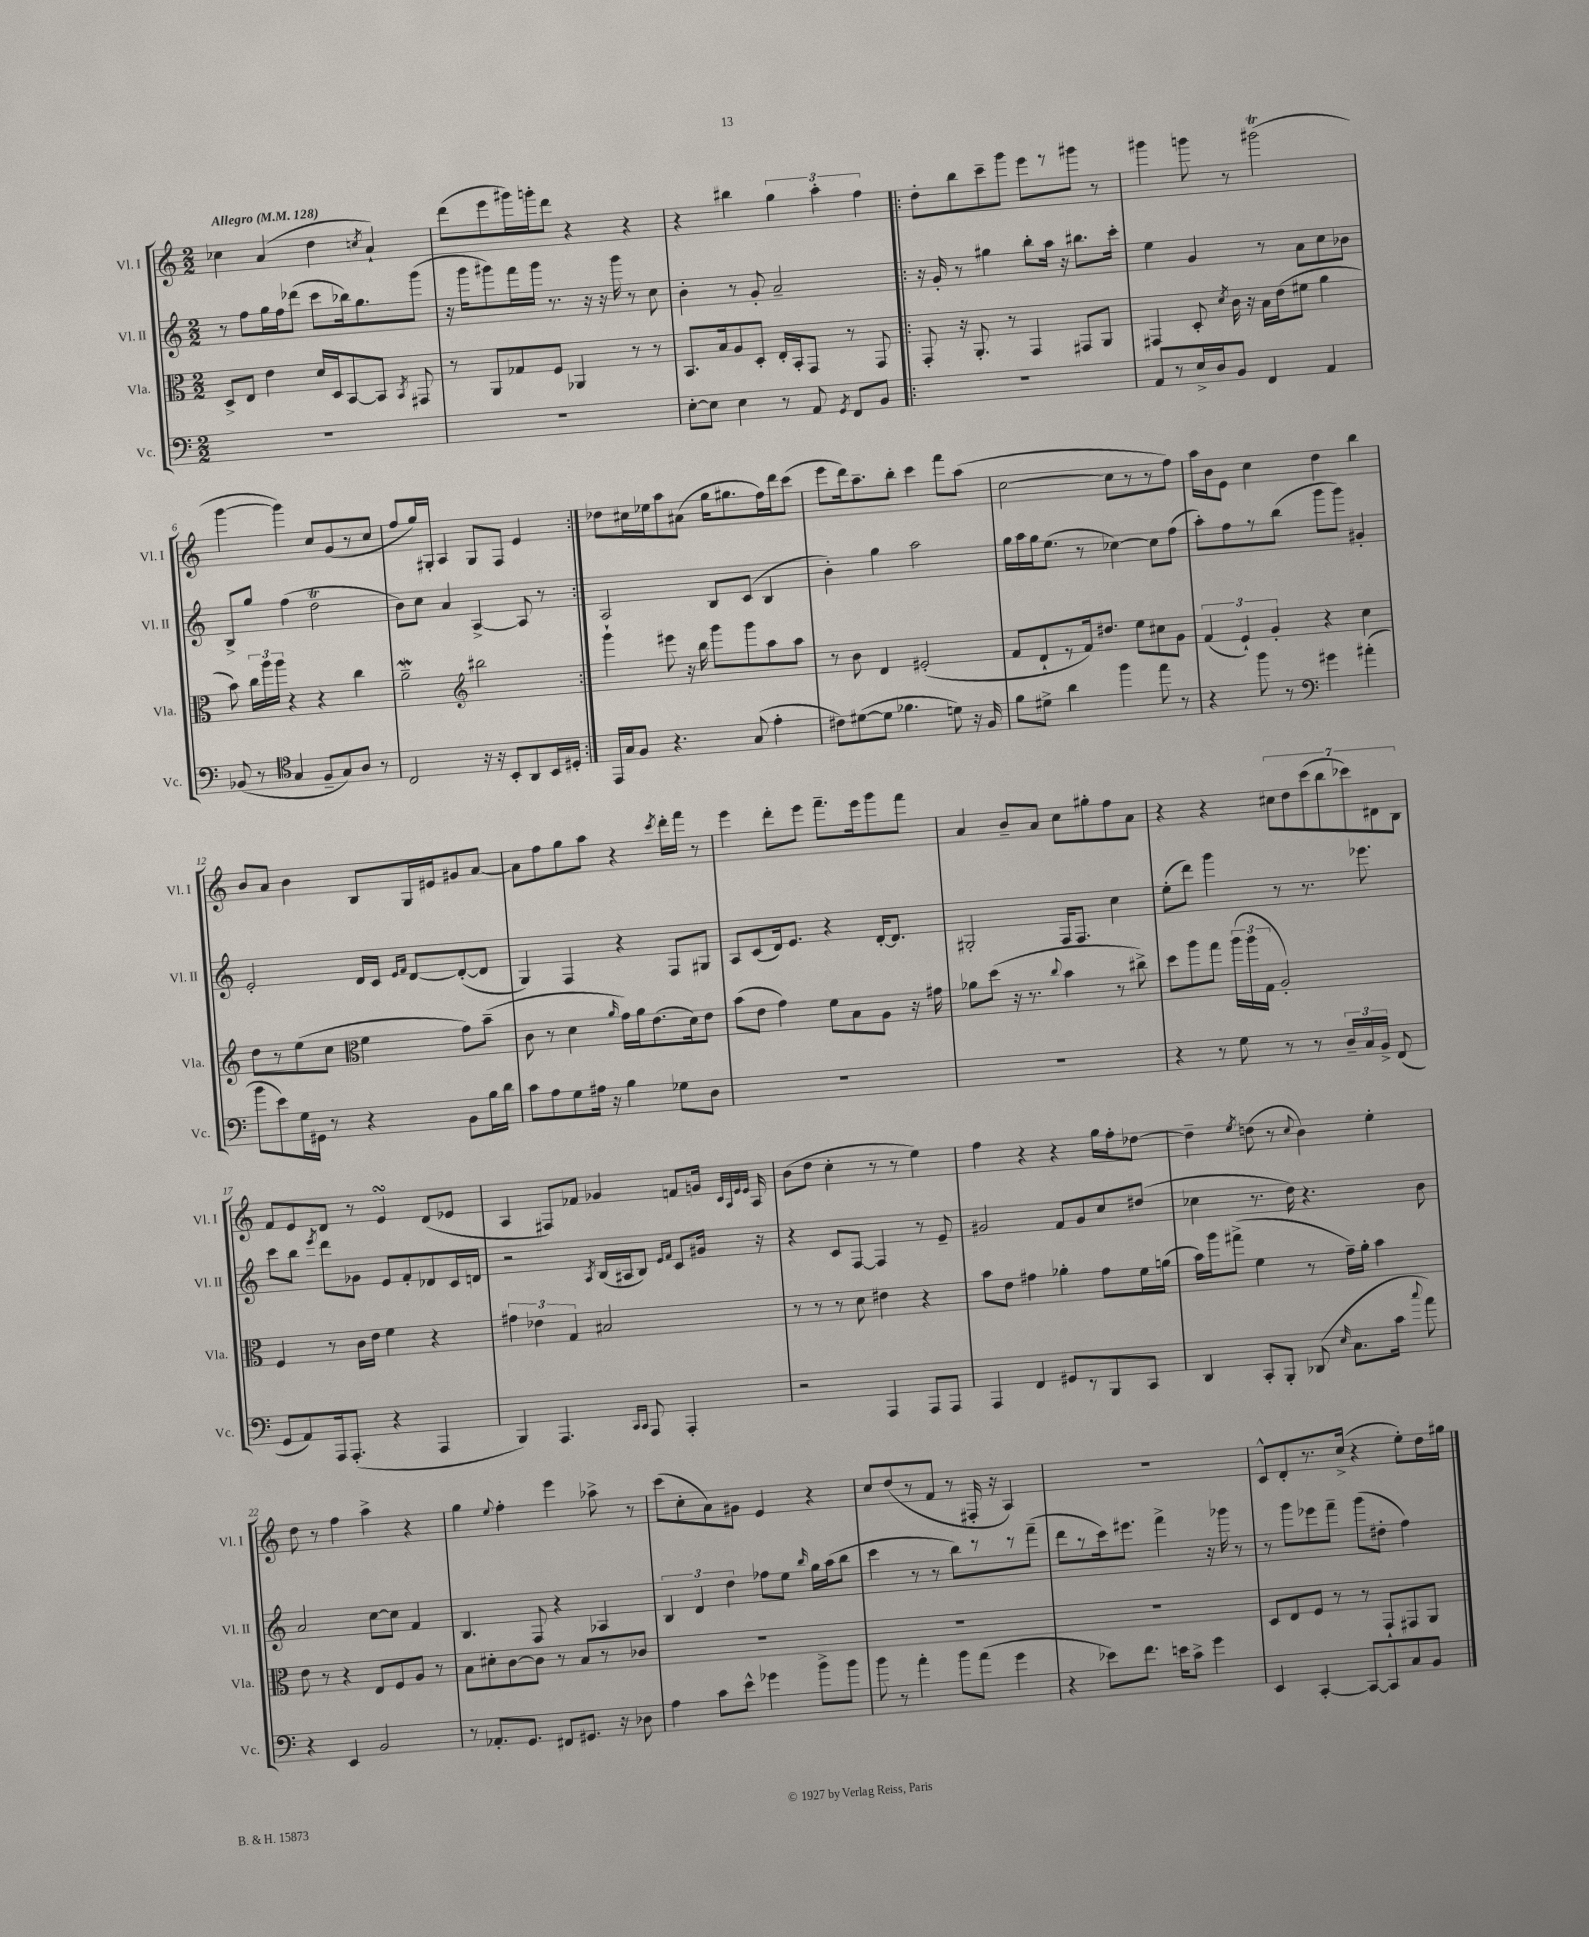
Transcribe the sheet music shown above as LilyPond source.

<<
\new StaffGroup <<
\new Staff = "s0" \with { instrumentName = "Vl. I" shortInstrumentName = "Vl. I" } {
    \clef treble \key c \major \numericTimeSignature \time 2/2 \tempo "Allegro" 4 = 128
    \autoBeamOff ces''4 a'4( d''4 \acciaccatura { c''8 } a'4-!) |
    d'''8[( e'''8 gis'''16) g'''16-. d'''8] r4 r4 |
    r4 bis''4 \tuplet 3/2 { g''4 a''4-. f''4 } |
    \repeat volta 2 { d''8[-. b''8 c'''8-- g'''8] e'''8[ r8 gis'''8] r8 |
    gis'''4 g'''8 r8 gis'''2\trill( |
    g'''4~ g'''4) c''8[ g'8( r8 c''8] |
    f''8[ g''16) gis16]-. a4 gis8[ f8] e'4 | }
    des''8[ cis''16 ees''16 a''8 ais'8]( g''16[ gis''8. f''16) d'''16 c'''8]( |
    e'''8[ d'''16) a''8.-- b''8]-. c'''4 f'''8[ a''8]( |
    c''2~ c''8[ r8 r8 f''8]) |
    a''16[ b'16 e'8] c''4 d''4 b''4 |
    b'8[ a'8] b'4 b8[ g16 eis'16 gis'8 a'8]~ |
    a'8[ f''8 g''8 a''8] r4 \acciaccatura { c'''8 } d'''16[-. f'''16] r8 |
    e'''4 d'''8[-. e'''8] f'''8.[-- e'''16 g'''8 f'''8] |
    a'4 b'8[-- a'8] c''8[ gis''8-. f''8 a'8] |
    r4 r4 \tuplet 7/4 { cis''8[ d''8 c'''8( b''8 ces'''8) dis'8 b8] } |
    f'8[ e'8 d'8] r8 e'4\turn d'8[( ees'8] |
    a4 fis8[) fes'8] ges'4 f'8[ g'16] \grace { c'32[ a32 e'32 e'32] } a16 |
    b'8[( d''8] c''4-. r8 r8 e''4) |
    f''4 r4 r4 g''16[ f''16-. des''8]~ |
    des''4-- \acciaccatura { e''8 } d''8( r8 \appoggiatura { c''8 } b'4) e''4-. |
    d''8 r8 f''4 a''4-> r4 |
    g''4 \appoggiatura { e''8 } f''4-. e'''4 aes''8-> r8 |
    c'''8[( c''8-. a'8) gis'8] e'4 r4 |
    c''8[ d''8( r8 f'8] r8 fis16-. r16 a4) |
    R1 |
    c'8[-^ d'8-. r8. c''16]->( r4 e''8[-.) d''16 gis''16] \bar "|." |
}
\new Staff = "s1" \with { instrumentName = "Vl. II" shortInstrumentName = "Vl. II" } {
    \clef treble \key c \major \numericTimeSignature \time 2/2
    \autoBeamOff r8 f''8[ g''16 f''16 des'''8]( c'''8[ bes''16) g''8. g'''8]( |
    r16 g'''16[ gis'''8) f'''16 gis'''16] r8. r16 r16 gis'''16 r8 c''8 |
    b'4-. r8 g'8-. a'2-- |
    \repeat volta 2 { r16 g'16-. r8 gis''4 b''8[-. a''16] r16 bis''8.[ c'''16]-. |
    e''4 g'4 r8 a'8[ c''8 bes'8] |
    b8[-> g''8] f''4( d''2\trill |
    b'8[) c''8] a'4 a4~-> a8 r8 | }
    a2 b8[ c'8]( b4 |
    b'4-.) g''4 a''2 |
    g''16[ a''16 g''16 e''8.]( r8 ces''4~) ces''8[ f''8]( |
    a''8[-.) f''8 r8 b''8]( g'''8[ g'''8]) gis'4-. |
    e'2-. d'16[ c'16] \grace { e'16[ f'16] } d'8[~ d'8~-.( d'8] |
    g4) f4 r4 f8[ gis8] |
    a8[ c'8( d'16) e'8.] r4 d'16[~-. d'8.] |
    gis2-. f16[ f8.] c''4 |
    e''8[-.( d'''8]) g'''4 r8 r8. ees'''8. |
    c'''8[ b''8] \acciaccatura { e'''8 } d'''8[ ges'8] e'8[ f'8-. des'8 c'16 d'16] |
    r2 \acciaccatura { a8 } b16[( ais16 b8]) \grace { e'16[ f'16] } c'8[ gis'16] r16 |
    r4 c'8[ f8]~ f4 r8 e'8-- |
    gis'2 f'8[ gis'8 c''8 dis''8]( |
    ces''4 r8. d''16) r4. b'8 |
    a'2 c''8[~ c''8] f'4 |
    b4. f8 r4 aes4 |
    \tuplet 3/2 { b4 d'4 d''4 } fes''8[ e''8] \grace { b''16 } g''16[ a''16( b''8] |
    c'''4 r8 r8 b''8[) r8 r8 f'''8]--( |
    d'''8[ r8 c'''16) eis'''8.] f'''4-> r16 ges'''16 r8 |
    r8 g'''8[ ees'''8 f'''8]-- g'''8[( dis''8]-. f''4) \bar "|." |
}
\new Staff = "s2" \with { instrumentName = "Vla." shortInstrumentName = "Vla." } {
    \clef alto \key c \major \numericTimeSignature \time 2/2
    \autoBeamOff d8[-> e8] e'4 d'16[ d16 b,8~ b,8] \acciaccatura { b,8 } gis,8 |
    r8 a,8[ ges8 f8] aes,4 r8 r8 |
    b,8.[ b16 a8 d8]-. e16[-. b,16-. g,8] r8 g,8 |
    \repeat volta 2 { g,8-. r16 a,8.-. r8 g,4 gis,8[ a,8] |
    gis,4 d8-. \acciaccatura { d'8 } c'16 r16 b16[ e'16( fis'8] a'4 |
    b'8) \tuplet 3/2 { c''16[ a''16 a''16] } r4 r4 c''4 |
    a'2--\mordent \clef treble bis''2 | }
    g'''4-! eis'''8 r16 b''16 g'''8[ g'''8 a''8 a''8] |
    r8 b'8 d'4 eis'2-.( |
    f'8[ d'8-! r8 f'16) dis''8.] e''8[ cis''8 g'8] |
    \tuplet 3/2 { f'4( e'4-!) g'4-. } r4 c''4 |
    d''8[ r8 e''8( c''8] \clef alto f'4 g'8[) b'8]--( |
    c'8 r8 d'4 \grace { a'16 } g'16[) a'16 e'8.( d'16) e'8] |
    b'8[( e'8] g'4) f'8[ b8 a8] r16 gis'16 |
    aes'8[ d''8]( r16 r8. \appoggiatura { c''8 } b'4 r8 cis''8->) |
    d''8[ a''8 g''8] \tuplet 3/2 { a''16[( a''16 g16] } a2-.) |
    f4 r8 c'16[ e'16] f'4 r4 |
    \tuplet 3/2 { gis'4 ees'4 g4 } bis2 |
    r8 r8 r8 d'8 eis'4 r4 |
    b'8[ e'8] gis'4 aes'4-. gis'8[ f'16 a'16]( |
    b'16[) a''16 gis''8]->( f'4 r8 g'16[--) a'16]-. b'4 |
    e'8 r8 r4 e8[ f8 a8] r8 |
    b8[ dis'8-. c'8~ c'8] r8 b8[ r8 ces'8] |
    R1 |
    R1 |
    R1 |
    d8[ e8 f8] r8 r8 g,8[-! gis,8 a,8] \bar "|." |
}
\new Staff = "s3" \with { instrumentName = "Vc." shortInstrumentName = "Vc." } {
    \clef bass \key c \major \numericTimeSignature \time 2/2
    \autoBeamOff R1 |
    R1 |
    e8[~-. e8] e4 r8 a,8 \acciaccatura { g,8 } f,8[ b,8] |
    \repeat volta 2 { R1 |
    a,8[ r8 e16-> d16 b,8] f,4 a,4 |
    bes,8( r8 \clef tenor g4 f8[-- g8) a8] r8 |
    c2 r16 r16 b,8[-. a,8 b,16 dis16]-. | }
    e,16[ g16 f8] r4. g8( e'4-. |
    cis'8[) dis'8~( dis'8] fes'4. d'8) r16 f16 |
    f'8[ dis'8]-> a'4 f''4 e''8 r8 |
    r4 f''8 r8 \clef bass gis'4 ais'4-.( |
    b'8[ e'8) g16 gis,16] r8 r4 b,8[ b16 d'16] |
    c'8[ a8 g8 ais16] r16 b4 ges8[ d8] |
    R1 |
    R1 |
    r4 r8 g8 r8 r8 \tuplet 3/2 { d16[-- c16 b,16]-> } f,8( |
    g,8[ a,8) a,,16 a,,8.]-.( r4 a,,4 |
    b,,4) a,,4. \grace { c,16[ c,16] } a,,8 a,,4-. |
    r2 a,,4 a,,8[ a,,8] |
    a,,4 f,4 gis,8[ r8 b,,8 c,8] |
    d,4 c,8[-. b,,8]-. des,8( \grace { e16 } c8.[ c'16] \appoggiatura { c''8 } a'8) |
    r4 e,4 b,2 |
    r8 aes,8.[-. g,8.] fis,8[ gis,8.] r16 des8 |
    a4 c'8[ e'8]-^ ges'4 b'8[-> b'8] |
    b'8 r8 a'4-. b'8[ a'8]( g'4 |
    r4 ees'8[) f'8.] e'16[ c'8]-> g'4 |
    e,4 c,4~-. c,8[~ c,8 c8 b,8] \bar "|." |
}
>>
>>
